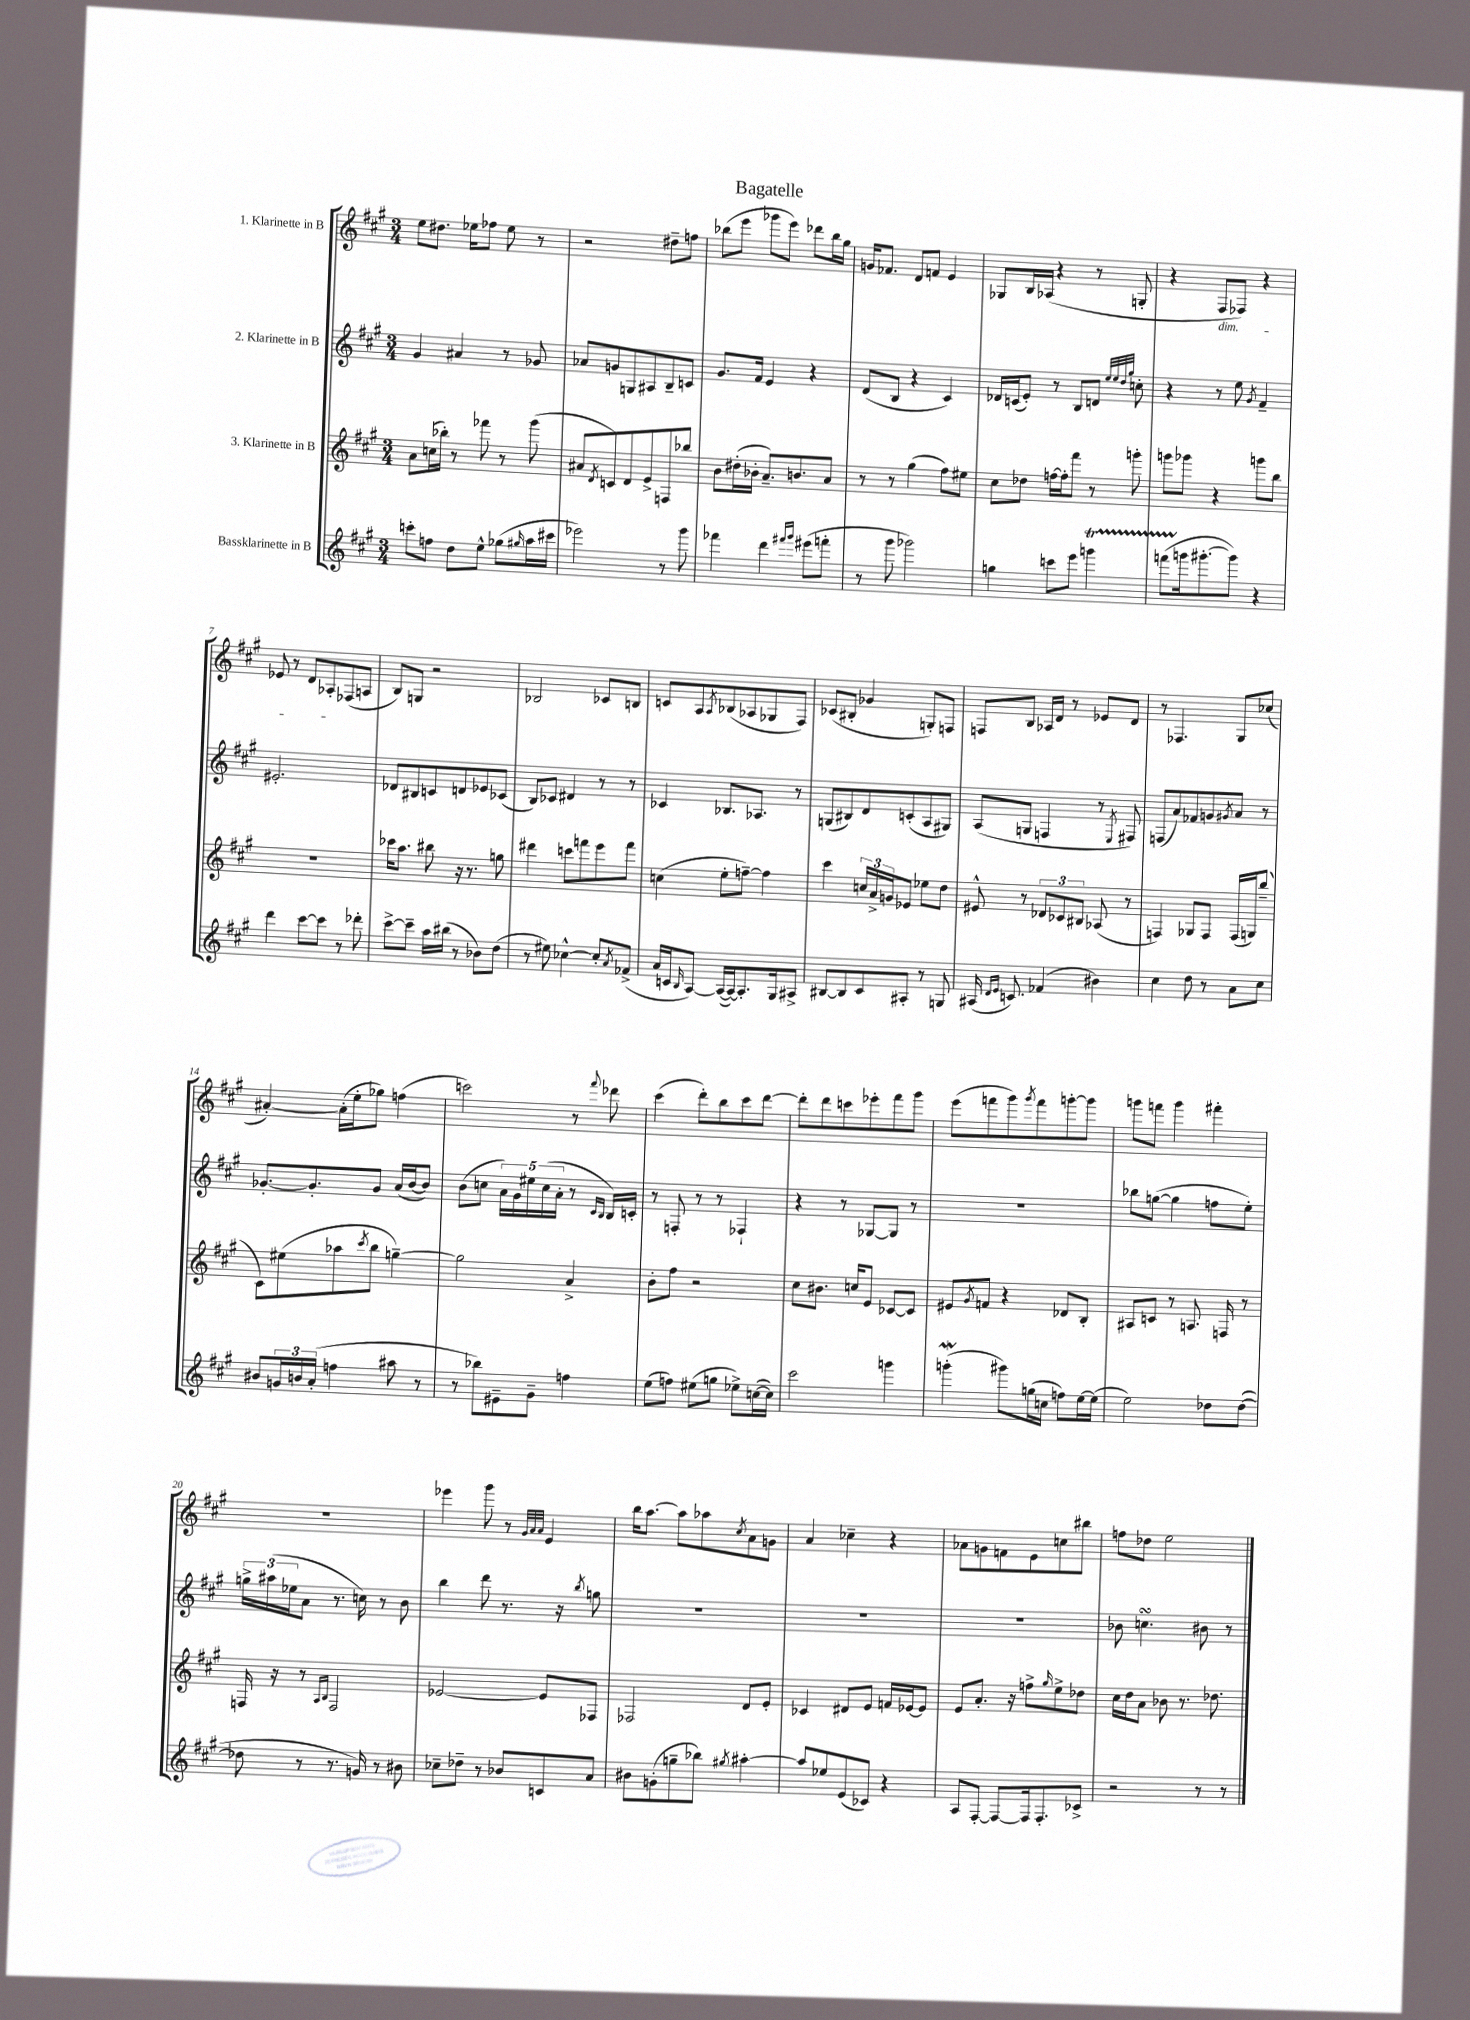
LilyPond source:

\header { title = "Bagatelle" }
<<
\new StaffGroup <<
\new Staff = "s0" \with { instrumentName = "1. Klarinette in B" } {
    \clef treble \key a \major \numericTimeSignature \time 3/4
    e''8 dis''8. ees''16 fes''8 ees''8 r8 |
    r2 dis''8-- f''8 |
    bes''8( e'''8 ges'''8 e'''8) des'''8 bes''16 gis''16 |
    g'16 fes'8. d'8 f'8 e'4 |
    ges8 b16 aes16( r4 r8 g8-. |
    r4 fis8\dim fes8) r4 |
    ees'8 r8 d'8 aes8-.\! fes8( a8 |
    b8) g8 r2 |
    bes2 ces'8 b8 |
    c'8 a8 \acciaccatura { a8 } bes8( aes8 ges8 fis8) |
    ces'8( bis8-. ges'4 g8-.) f8 |
    f8 b8 aes16 d'16 r8 ees'8 d'8 |
    r8 fes4. gis8 ces''8( |
    ais'4~-.) ais'16-.( e''16-. ges''8) f''4( |
    c'''2) r8 \appoggiatura { fis'''8 } des'''8 |
    cis'''4( d'''8-.) b''8 cis'''8 d'''8~ |
    d'''8-. d'''8 c'''8 ees'''8-. fis'''8 gis'''8 |
    e'''8( f'''8 gis'''8) \acciaccatura { gis'''8 } f'''8 g'''8~-. g'''8 |
    g'''8 f'''8 g'''4 fis'''4-. |
    R2. |
    ees'''4 gis'''8 r8 \grace { gis'32 a'32 a'32 } e'4 |
    b''16 a''8.~ a''8 aes''8 \acciaccatura { cis''8 } a'8 g'8 |
    a'4 ces''4-- r4 |
    aes'8 g'8 f'8 e'8 c''8 bis''8 |
    f''8 des''8 e''2 \bar "|." |
}
\new Staff = "s1" \with { instrumentName = "2. Klarinette in B" } {
    \clef treble \key a \major \numericTimeSignature \time 3/4
    gis'4 ais'4 r8 ges'8 |
    aes'8 g'8 g8 ais8 b8-- c'8 |
    gis'8. fis'16 e'4 r4 |
    d'8( b8 r4 cis'4) |
    des'16 c'16( e'8-.) r8 b8 d'8 \grace { e''32 e''32 d''32 gis''32 } c''8-. |
    r4 r8 e''8 \acciaccatura { gis'8 } fis'4-- |
    eis'2.-. |
    des'8 bis8 c'8 d'8 ees'8 ces'8( |
    b8) ces'8 dis'4 r8 r8 |
    ces'4 bes8. aes8. r8 |
    g8( bis8) d'8 c'8-.( a8 gis8) |
    a8( g8 f4 r8 \acciaccatura { e8 } fis8) |
    f8( a'8) fes'8 g'8 \acciaccatura { gis'8 } a'8 r8 |
    ges'8.~-. ges'8.-. ges'8 a'16( b'16~ b'8) |
    b'8( c''8 \tuplet 5/4 { a'16) gis'16 eis''16 c''16( a'16-. } r8 \grace { cis'16 b16 } b16) c'16-. |
    r8 f8-. r8 r8 fes4-! |
    r4 r8 ges8~ ges8 r8 |
    R2. |
    bes''8 g''8~( g''4 f''8 e''8-.) |
    \tuplet 3/2 { g''16-> ais''16( ees''16 } a'8 r8. c''16) r8 b'8 |
    b''4 d'''8 r8. r16 \acciaccatura { b''8 } g''8 |
    R2. |
    R2. |
    R2. |
    bes'8 c''4.\turn bis'8 r8 \bar "|." |
}
\new Staff = "s2" \with { instrumentName = "3. Klarinette in B" } {
    \clef treble \key a \major \numericTimeSignature \time 3/4
    a'8 c''16( bes''16-.) r8 fes'''8 r8 gis'''8( |
    ais'8 \acciaccatura { d'8 } c'8) d'8 e'8-> f8 bes''8 |
    b'8 dis''16-.( bes'16-. a'8.--) b'8. a'8 |
    r8 r8 gis''4( fis''8) eis''8 |
    cis''8 des''8 f''16~ f''16-. fis'''8 r8 g'''8-. |
    g'''8 ges'''8 r4 g'''8 b''8 |
    R2. |
    ces'''16 a''8. bis''8 r16 r8. g''8 |
    dis'''4 c'''8 f'''8 e'''8 f'''8 |
    c''4( e''8-. f''8~--) f''4 |
    cis'''4 \tuplet 3/2 { c''16 a'16-> g'16 } ees'8 ees''8 d''8 |
    eis'8-^ r8 \tuplet 3/2 { des'8 ces'8 bis8 } aes8( r8 |
    f4) ges8 f8 f16( g16) b''8--( |
    cis'8) eis''8( aes''8 \acciaccatura { cis'''8 } b''8 g''4~--) |
    g''2 a'4-> |
    b'8-. fis''8 r2 |
    cis''8 bis'8. c''16 e'8 ces'8~ ces'8 |
    eis'8 \acciaccatura { gis'8 } f'8 r4 des'8 b8-. |
    ais8 c'8 r8 a8. f16 r8 |
    f16 r16 r8 \grace { a16 b16 } f2 |
    ees'2~ ees'8 fes8 |
    fes2 d'8 e'8-. |
    ces'4 dis'8 e'8 f'16 ees'16~ ees'8 |
    e'8 a'8.-. r16 f''8-> \grace { gis''16 } e''8-> des''8 |
    cis''16 d''16 a'8 bes'8 r8. des''8. \bar "|." |
}
\new Staff = "s3" \with { instrumentName = "Bassklarinette in B" } {
    \clef treble \key a \major \numericTimeSignature \time 3/4
    c'''8-. f''8 d''8 e''8-^ ges''8( \grace { gis''16 } a''16 cis'''16 |
    ees'''2) r8 gis'''8 |
    fes'''4 d'''4 \grace { fis'''16 gis'''16 } eis'''8( f'''8-. |
    r8 gis'''8 ges'''2) |
    g''4 c'''8 e'''8 g'''4\startTrillSpan |
    f'''8( g'''16\stopTrillSpan gis'''8.~-. gis'''8) r4 |
    d'''4 cis'''8~ cis'''8 r8 des'''8-. |
    cis'''8~-> cis'''8-- a''16 bis''16( r8 bes'8) d''8( |
    r8 eis''8) ces''4~-^ ces''8-. \acciaccatura { a'8 } fes'8->( |
    a'16 c'16 \grace { b16 } a8~) a16~( a16~) a8.-. gis16 ais8-> |
    bis8~ bis8 cis'8 ais8-. r8 g8 |
    ais16( \grace { d'16 e'16 } c'8.) fes'4( bis'4) |
    cis''4 d''8 r8 a'8 cis''8 |
    bis'8 \tuplet 3/2 { g'16 b'16 a'16-.( } f''4 ais''8 r8 |
    r8 bes''8) eis'8-- gis'8-- f''4 |
    e''8( f''8) eis''8( g''8 ees''8->) c''16~( c''16) |
    cis'''2 g'''4 |
    g'''4-.\mordent( gis'''8) g''16( c''16 f''8) e''16~ e''16( |
    e''2) des''8 des''8~( |
    des''8 r8 r8. g'16) r8 bis'8 |
    ces''8-- des''8-- r8 bes'8 c'8 a'8 |
    bis'8 g'8-.( g''8-- bes''8) \acciaccatura { gis''8 } ais''4~-. |
    ais''8 ees''8 e'8( ces'8) r4 |
    a8 fis8~-. fis8~ fis16 fis8.-. ces'8-> |
    r2 r8 r8 \bar "|." |
}
>>
>>
